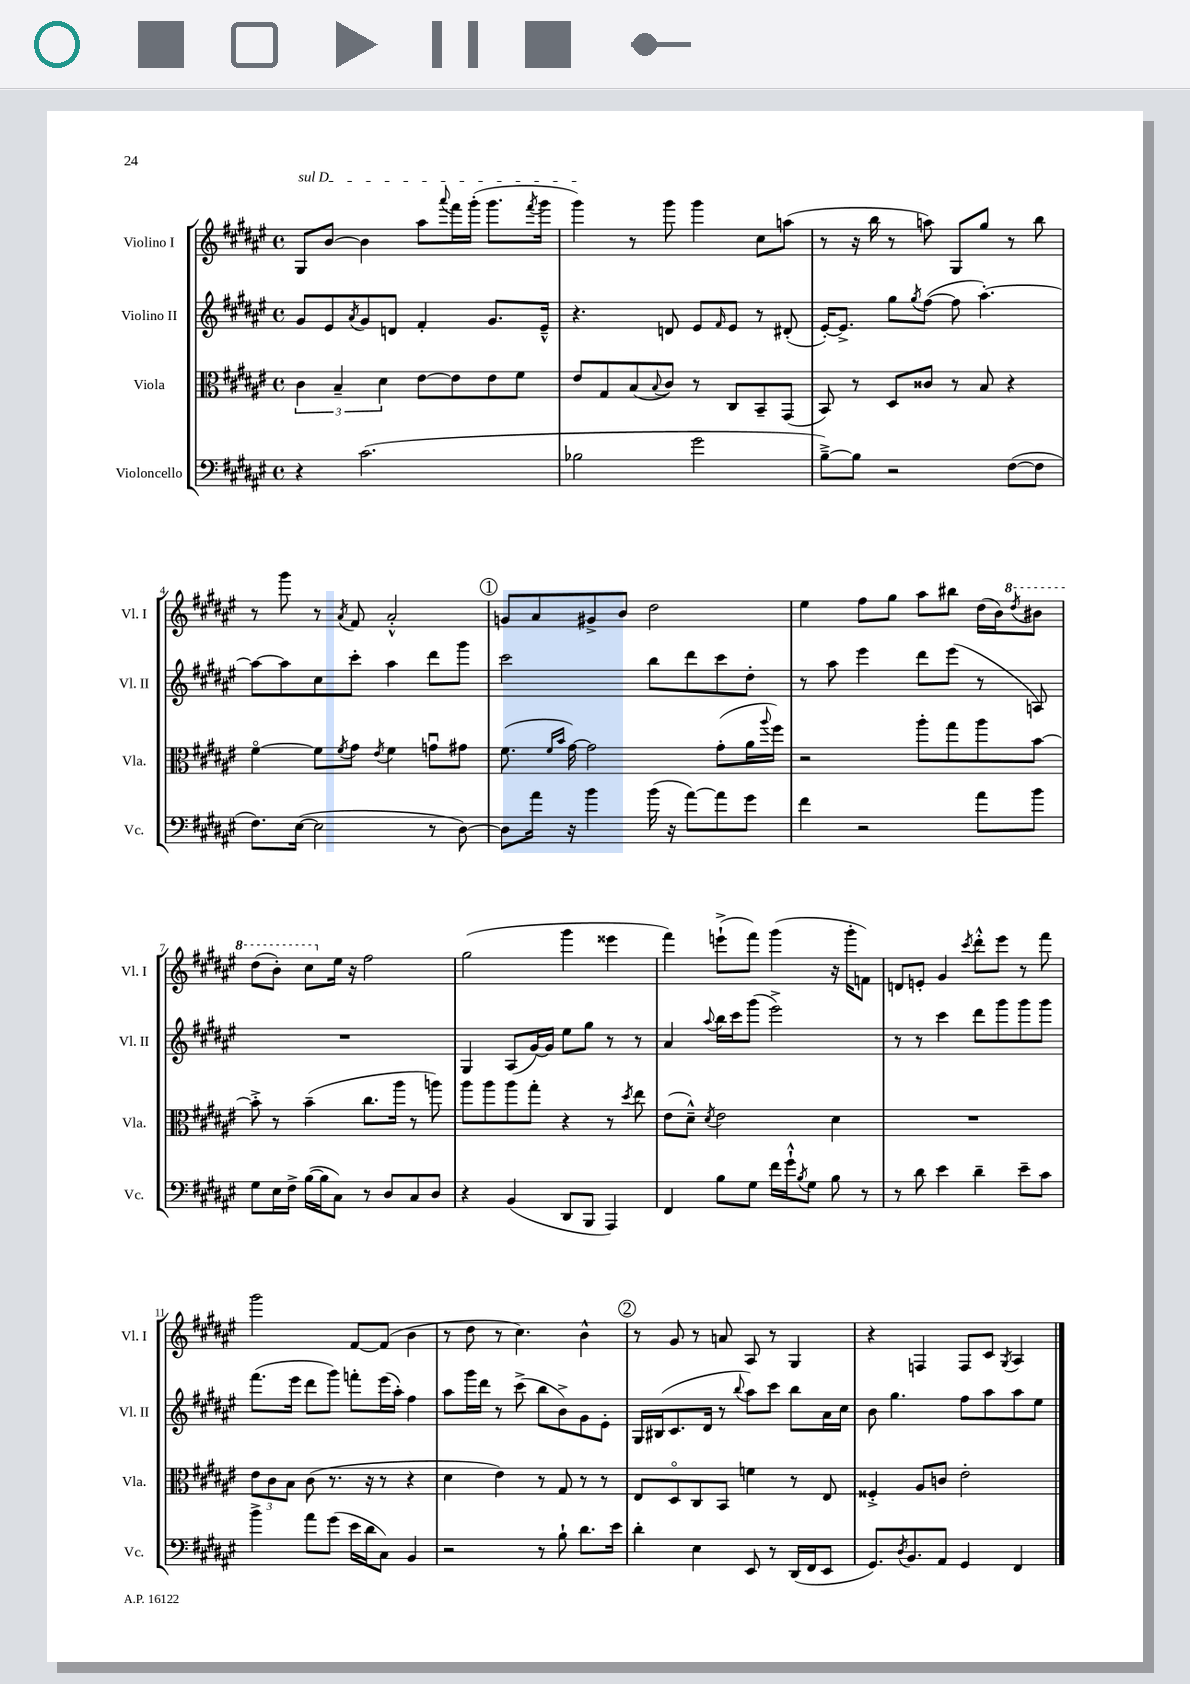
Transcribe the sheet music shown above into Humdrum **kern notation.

**kern	**kern	**kern	**kern
*staff4	*staff3	*staff2	*staff1
*clefF4	*clefC3	*clefG2	*clefG2
*k[f#c#g#d#a#e#]	*k[f#c#g#d#a#e#]	*k[f#c#g#d#a#e#]	*k[f#c#g#d#a#e#]
*M4/4	*M4/4	*M4/4	*M4/4
*met(c)	*met(c)	*met(c)	*met(c)
4r	6c#\	8g#/L	8G#/L
.	.	8e#/	[8b/J
.	6B~/	.	.
.	.	8qa#/	.
(2.c#\	.	8g#/	4b\]
.	6d#\	.	.
.	.	8d/J	.
.	[8e#\L	4f#'/	8aa#\L
.	.	.	8qqaaa#/
.	8e#\]	.	16fff#\L
.	.	.	(16ggg#'\JJ
.	8e#\	8.g#/L	8.ggg#\L
.	8f#\J	.	.
.	.	.	8qfff#/
.	.	16e#~^^/Jk	16ggg#\Jk
=	=	=	=
2B-\	8e#/L	4.r	4ggg#\)
.	8G#/	.	.
.	(8B/	.	8r
.	8qqB/	.	.
.	8c#/J)	8d/	8ggg#\
2g#\	8r	8e#/L	4ggg#\
.	.	16qqf#/	.
.	8C#/L	8e#/J	.
.	8BB~/	8r	8cc#\L
.	(8GG#/J	(8d#'/	(8aa\J
=	=	=	=
[8B~^\L)	8BB/)	[16e#'/LK)	8r
.	.	8.e#^/]J	.
8B\]J	8r	.	16r
.	.	.	16bb\
2r	8D#/L	8gg#\L	8r
.	.	8qgg#/	.
.	8c##/J	([8ff#\J	8aa\)
.	8r	8ff#\]	8G#/L
.	8B/	[4.aa#'\)	8gg#/J
([8F#\L	4r	.	8r
8F#\]J	.	.	8bb\
=	=	=	=
8.F#\L)	[4f#o\	8aa#\_L	8r
.	.	8aa#\]	8ggg#\
([16E#\Jk	.	.	.
2E#\]	8f#\]L	8cc#\	8r
.	8qf#/	.	8qa#/
.	8g#\J	8ccc#'\J	8f#/
.	8qe#/	.	.
.	4f#\	4aa#\	2a#'^^/
8r	8gu\L	8ddd#\L	.
[8D#\)	8g#\J	8ggg#\J	.
=	=	=	=
8D#\]L	(8.f#\	2ccc#\	8g/L
16a#\Jk	.	.	8a#/
.	16qqf#/LL	.	.
.	16qqb/JJ	.	.
16r	[16g#\)	.	.
4b\	2g#\]	.	8g#^/
.	.	.	8b/J
(16b\	.	8bb\L	2dd#\
16r	.	.	.
[8a#\L)	.	8ddd#\	.
8a#\]	(8g#'\L	8ccc#\	.
8g#\J	16a#\L	8dd#'\J	.
.	8qqaa#/	.	.
.	16ff#\JJ)	.	.
=	=	=	=
4f#\	2r	8r	4ee#\
.	.	8aa#\	.
2r	.	4eee#\	8ff#\L
.	.	.	8gg#\J
.	8aa#'\L	8ddd#\L	8aa#\L
.	8gg#\	(8eee#\J	8bb#\J
8a#\L	8aa#\	8r	(16dd#\LL
.	.	.	16b\J)
.	.	.	8qddd#/
8b\J	[8b\J	8A/)	8bb#\J
=	=	=	=
8G#\L	8b'^\]	1r	(8ddd#\L
16E#\L	8r	.	8bb'\J)
16F#^\JJ	.	.	.
([16B\LL	(4b~\	.	8ccc#\L
16B\]J	.	.	.
8C#\J)	.	.	16ee#\Jk
.	.	.	16r
8r	8.cc#\L	.	2ff#\
8D#/L	.	.	.
.	16aa#\Jk	.	.
8C#/	8r	.	.
8D#/J	8aa\)	.	.
=	=	=	=
4r	8aa#\L	4G#/	(2gg#\
.	8aa#\	.	.
(4BB/	8aa#\	(8A#/L	.
.	8gg#'\J	[16g#/L)	.
.	.	16g#/]JJ	.
8DD#/L	4r	8ee#\L	4ggg#\
8BBB/J	.	8gg#\J	.
4AAA#/)	8r	8r	4eee##\
.	8qdd#/	.	.
.	8ee#\	8r	.
=	=	=	=
4FF#/	(8e#\L	4a#/	4fff#\)
.	8d#~^^\J)	.	.
.	8qd#/	8qqaa#/	.
8B\L	2e#\	16bb\LL	(8eee`^\L
.	.	16ccc#\J	.
8G#\J	.	(8ggg#\J	8fff#\J)
16f#\LL	.	2eee#^\)	(4ggg#\
16g#`^^\J	.	.	.
8qB/	.	.	.
8G#\J	.	.	.
8B\	4d#\	.	16r
.	.	.	16ggg#'\LK
8r	.	.	8f\J)
=	=	=	=
8r	1r	8r	8d/L
8d#\	.	8r	8e'/J
4e#\	.	4ccc#\	4g#/
.	.	.	8qccc#/
4d#~\	.	8ddd#\L	8ddd#'^^\L
.	.	8ggg#\	8eee#\J
8e#~\L	.	8ggg#\	8r
8c#\J	.	8ggg#\J	8fff#\
=	=	=	=
4b^\	12e#\L	(8.fff#\L	2ggg#\
.	12c#\	.	.
.	12B\J	.	.
.	.	16eee#\Jk	.
8a#\L	(8c#\	8ddd#\L	.
(8g#\J	8.r	8ggg#\J)	.
16e#\LL	.	8fff'\L	[8f#/L
16d#\J	16r	.	.
8C#\J)	8r	(16eee#\L	(8f#/]J
.	.	16aa#'\JJ)	.
4BB/	4r	4ff#\	4b\
=	=	=	=
2r	4d#\	8aa#\L	8r
.	.	16ggg#\L	8dd#\
.	.	16ddd#\JJ	.
.	4e#\)	8r	8r
.	.	(8ccc#^\	4.cc#\)
8r	8r	8bb\L	.
8B`\	8G#/	8b^\)	.
8.d#\L	8r	8g#\	4b^^\
.	8r	8e#'\J	.
16e#\Jk	.	.	.
=	=	=	=
4d#'\	8E#/L	16G#/LL	8r
.	.	(16B#/J	.
.	8D#o/	8.c#/	8g#/
4E#\	8C#/	.	8r
.	.	16d#/Jk	.
.	8BB/J	8r	8a/
.	.	8qqbb/	.
8EE#/	4f\	8aa#\L)	8A#/
8r	.	8ccc#\J	8r
(16DD#/LL	8r	8bb\L	4G#/
16FF#/J	.	.	.
8EE#/J	8E#/	16a#\L	.
.	.	16cc#\JJ	.
=	=	=	=
8.GG#/L)	4F##'^/	8b\	4r
.	.	4.gg#\	.
8qD#/	.	.	.
8.BB/	.	.	.
.	8A#/L	.	4F/
8AA#/J	8c/J	.	.
4GG#/	2e#'\	8ff#\L	8F/L
.	.	8aa#\	8c#/J
.	.	.	8qG#/
4FF#/	.	8aa#\	4A#/
.	.	8ee#\J	.
==	==	==	==
*-	*-	*-	*-
